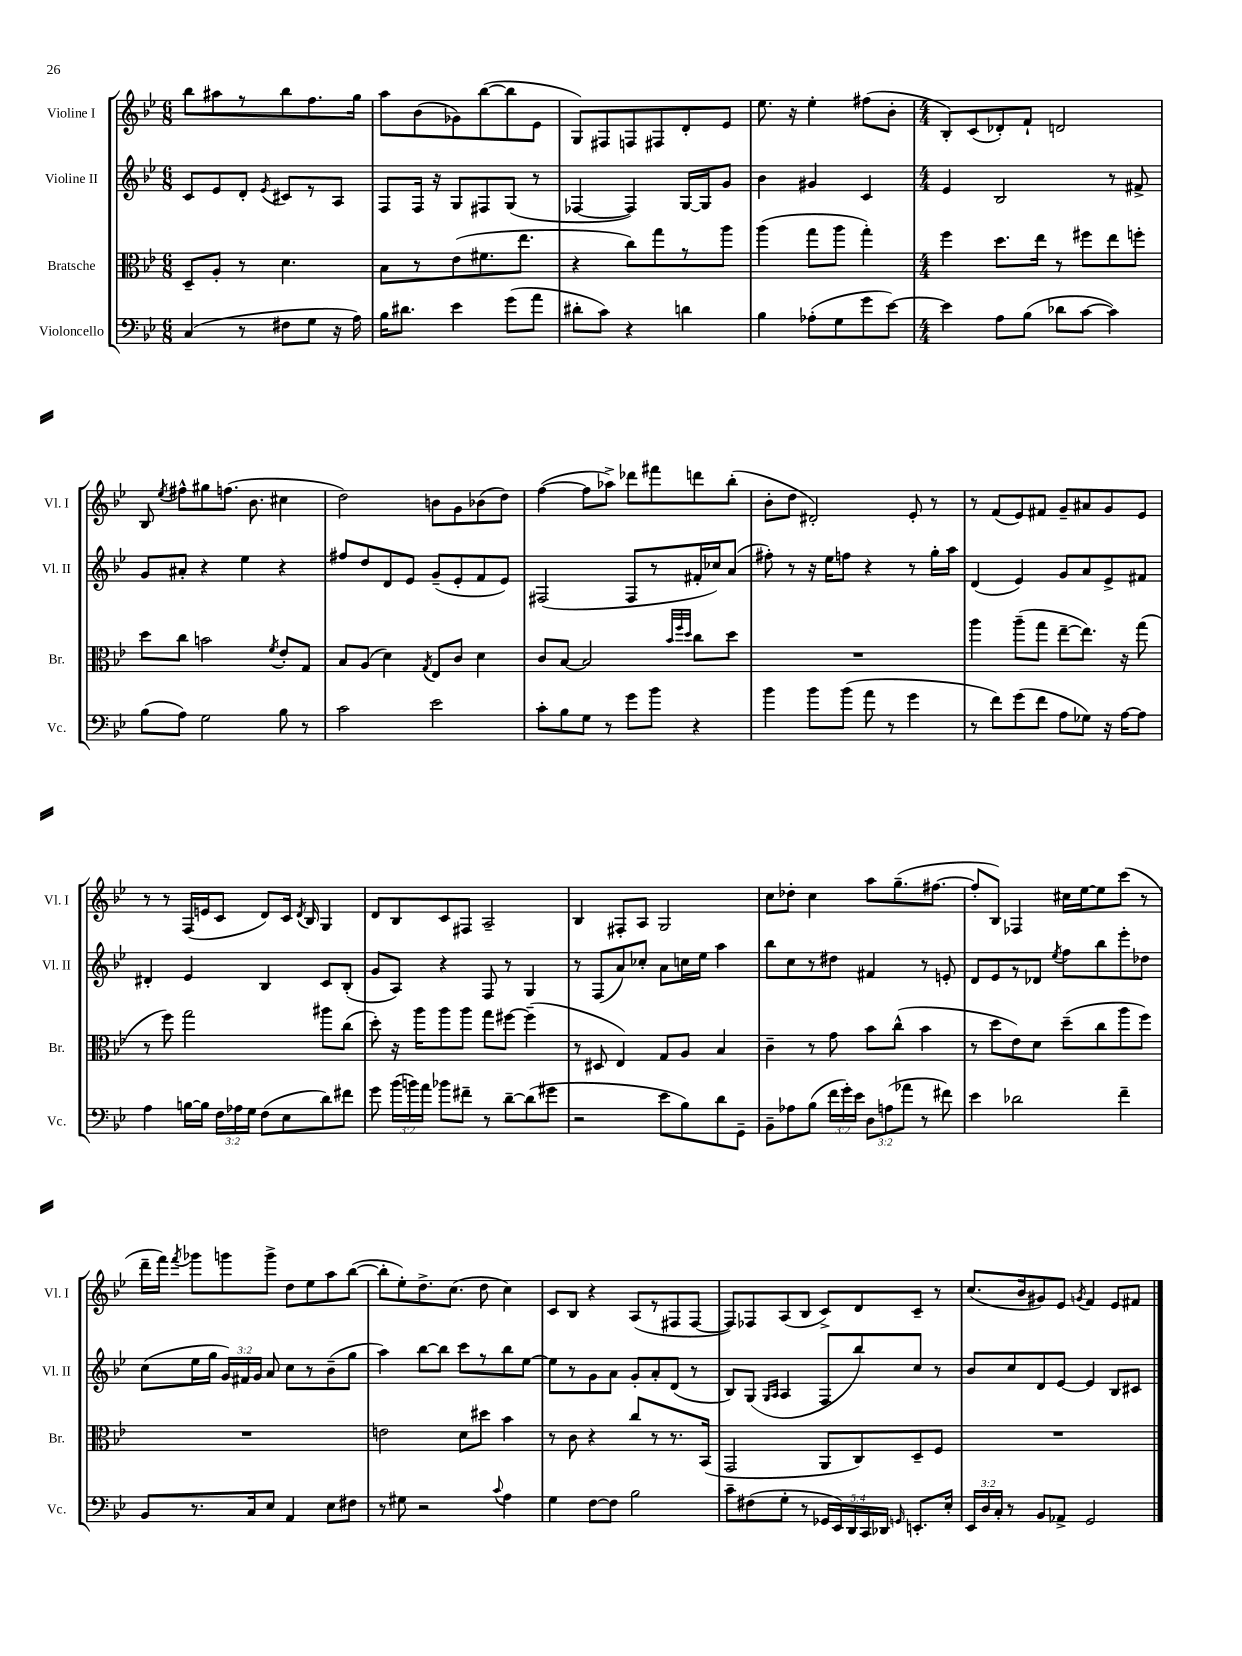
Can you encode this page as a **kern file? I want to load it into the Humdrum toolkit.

**kern	**kern	**kern	**kern
*staff4	*staff3	*staff2	*staff1
*clefF4	*clefC3	*clefG2	*clefG2
*k[b-e-]	*k[b-e-]	*k[b-e-]	*k[b-e-]
*M6/8	*M6/8	*M6/8	*M6/8
(4C	8D~	8c	8bb-
.	8A'	8e-	8aa#
8r	8r	8d'	8r
.	.	8qe-	.
8F#	4.d	8c#	8bb-
8G	.	8r	8.ff
16r	.	8A	.
16A)	.	.	16gg
=	=	=	=
16B-	8B-	8F	8aa
8.d#	.	.	.
.	8r	16F	(8b-
.	.	16r	.
4e-	(8e-	8G	8g-)
.	8.f#	8F#	([8bb-
(8g	.	(8G	8bb-]
.	8.ee-	.	.
8a	.	8r	8e-
=	=	=	=
8d#'	4r	[4F-	8G)
8c)	.	.	8F#
4r	8cc)	4F-])	8F
.	8gg	.	8F#
4d	8r	[16G	8d'
.	.	16G]	.
.	8aa	8g	8e-
=	=	=	=
4B-	(4aa	4b-	8.ee-
.	.	.	16r
(8A-'	8gg	4g#	4ee-'
8G	8aa	.	.
8g	4gg')	4c	(8ff#
[8e-)	.	.	8b-'
=	=	=	=
*M4/4	*M4/4	*M4/4	*M4/4
4e-]	4ff	4e-	8B-')
.	.	.	(8c
8A	8.dd	2B-	8d-')
(8B-	.	.	8f`
.	16ee-	.	.
8d-	8r	.	2d
[8c	8ff#	.	.
4c])	8ee-	8r	.
.	8ff'	8f#^	.
=	=	=	=
(8B-	8dd	8g	8B-
.	.	.	8qee-
8A)	8cc	8a#'	8ff#^^
2G	2b	4r	8gg#
.	.	.	(8.ff
.	.	4ee-	.
.	.	.	8.b-
.	8qf	.	.
8B-	8e-'	4r	4cc#
8r	8G	.	.
=	=	=	=
2c	8B-	8ff#	2dd)
.	(8A	8dd	.
.	4d)	8d	.
.	.	8e-	.
.	8qG	.	.
2e-	8E-	(8g~	8b
.	8c	8e-'	8g
.	4d	8f	(8b-
.	.	8e-)	8dd)
=	=	=	=
8c'	8c	(2F#	([4ff
8B-	[8B-	.	.
8G	2B-]	.	8ff]
8r	.	.	8aa-^)
8g	.	8F#	8ddd-
8b-	.	8r	8fff#
.	32qqb-	.	.
.	32qqff	.	.
.	32qqdd	.	.
4r	8cc	16f#'	8ddd
.	.	16cc-)	.
.	8dd	(8a	(8bb-'
=	=	=	=
4b-	1r	8ff#')	8b-'
.	.	8r	8dd
8b-	.	16r	2d#')
.	.	16ee-	.
(8b-	.	8ff	.
8a	.	4r	.
8r	.	.	.
4g	.	8r	8e-'
.	.	16gg'	8r
.	.	16aa	.
=	=	=	=
8r	4aa	(4d	8r
8f)	.	.	(8f
(8g	(8aa~	4e-)	8e-)
8f	8gg	.	8f#
8A	[8ee-~	8g	8g~
8G-)	8.ee-])	8a	8a#
16r	.	8e-^	8g
[16A	16r	.	.
8A]	(8gg	8f#	8e-
=	=	=	=
4A	8r	4d#'	8r
.	8ff)	.	8r
[16B	2gg	4e-	(16F
16B]	.	.	16e
24F	.	.	8c
24A-	.	.	.
24G	.	.	.
(8F	.	4B-	8d)
8E-	.	.	16c
.	.	.	8qd
.	.	.	16B-
8d)	8aa#	8c	4G
8f#	(8cc	(8B-'	.
=	=	=	=
8g	8dd')	8g	8d
(24b-	16r	8A)	8B-
24b)	.	.	.
.	16aa	.	.
24a	.	.	.
8b-	8aa	4r	8c
8f#~	8aa	.	8F#
8r	8gg	8F	2A~
[8d~	[8ff#	8r	.
(8d]	(4ff#~]	4G	.
8g#	.	.	.
=	=	=	=
2r	8r	8r	4B-
.	8D#	(8F	.
.	4E-)	8a)	8F#'
.	.	8cc-'	8A
8e-	8G	8a	2G
8B-)	8A	16cc	.
.	.	16ee-	.
8d	4B-	4aa	.
8GG~	.	.	.
=	=	=	=
8BB-~	4c~	8bb-	8cc
8A-	.	8cc	8dd-'
(8B-	8r	8r	4cc
24f	8g	8dd#	.
24g')	.	.	.
24e-	.	.	.
12D	8b-	4f#	8aa
(12A	.	.	.
.	(8cc^^	.	(8.gg~
12a-	.	.	.
8r	4b-	8r	.
.	.	.	[8.ff#
8f#)	.	8e'	.
=	=	=	=
4e-	8r	8d	8ff#']
.	8dd	8e-	8B-)
2d-	8e-)	8r	4F-
.	8d	8d-	.
.	.	8qee-	.
.	(8dd~	8ff	16cc#
.	.	.	[16ee-
.	8cc	8bb-	8ee-]
4f~	8aa	8eee-'	(8ccc
.	8ff)	8dd-	8r
=	=	=	=
8BB-	1r	(8cc	16ddd~
.	.	.	16fff)
.	.	.	8qfff
8.r	.	16ee-	8ggg-
.	.	16gg	.
.	.	24g)	8ggg
.	.	24f#	.
16C	.	.	.
.	.	24g	.
8E-	.	8a	8ggg^
4AA	.	8cc	8dd
.	.	8r	8ee-
8E-	.	(8b-~	8aa
8F#	.	8gg	([8bb-
=	=	=	=
8r	2e	4aa)	8bb-']
8G#	.	.	8ee-')
2r	.	[8bb-	8.dd^
.	.	8bb-]	.
.	.	.	(8.cc
.	8d	8ccc	.
.	8dd#	8r	8dd
8qqc	.	.	.
4A	4b-	8bb-	4cc)
.	.	[8ee-	.
=	=	=	=
4G	8r	8ee-]	8c
.	8c	8r	8B-
[8F	4r	8g	4r
8F]	.	8a	.
2B-	8cc	8g'	(8A
.	8r	8a'	8r
.	8.r	(8d	8F#
.	.	8r	[8F#
.	(16BB-	.	.
=	=	=	=
8c~	2GG	8B-)	8F#])
(8F#	.	(8G	8F-
.	.	16qqG	.
.	.	16qqA	.
8G'	.	4A	(8A
8r	.	.	8B-
20GG-	8AA	8F	8c^)
20EE-)	.	.	.
20DD	.	.	.
.	8C)	8bb-)	8d
20CC	.	.	.
20DD-	.	.	.
16qqGG	.	.	.
8.EE'	8D~	8cc	8c~
.	8F	8r	8r
16E-'	.	.	.
=	=	=	=
24EE-	1r	8b-	(8.cc
24D	.	.	.
24C'	.	.	.
8r	.	8cc	.
.	.	.	16b-
8BB-	.	8d	8g#)
8AA-^	.	[8e-	8e-
.	.	.	8qg
2GG	.	4e-]	4f
.	.	8B-	8e-
.	.	8c#	8f#
==	==	==	==
*-	*-	*-	*-
